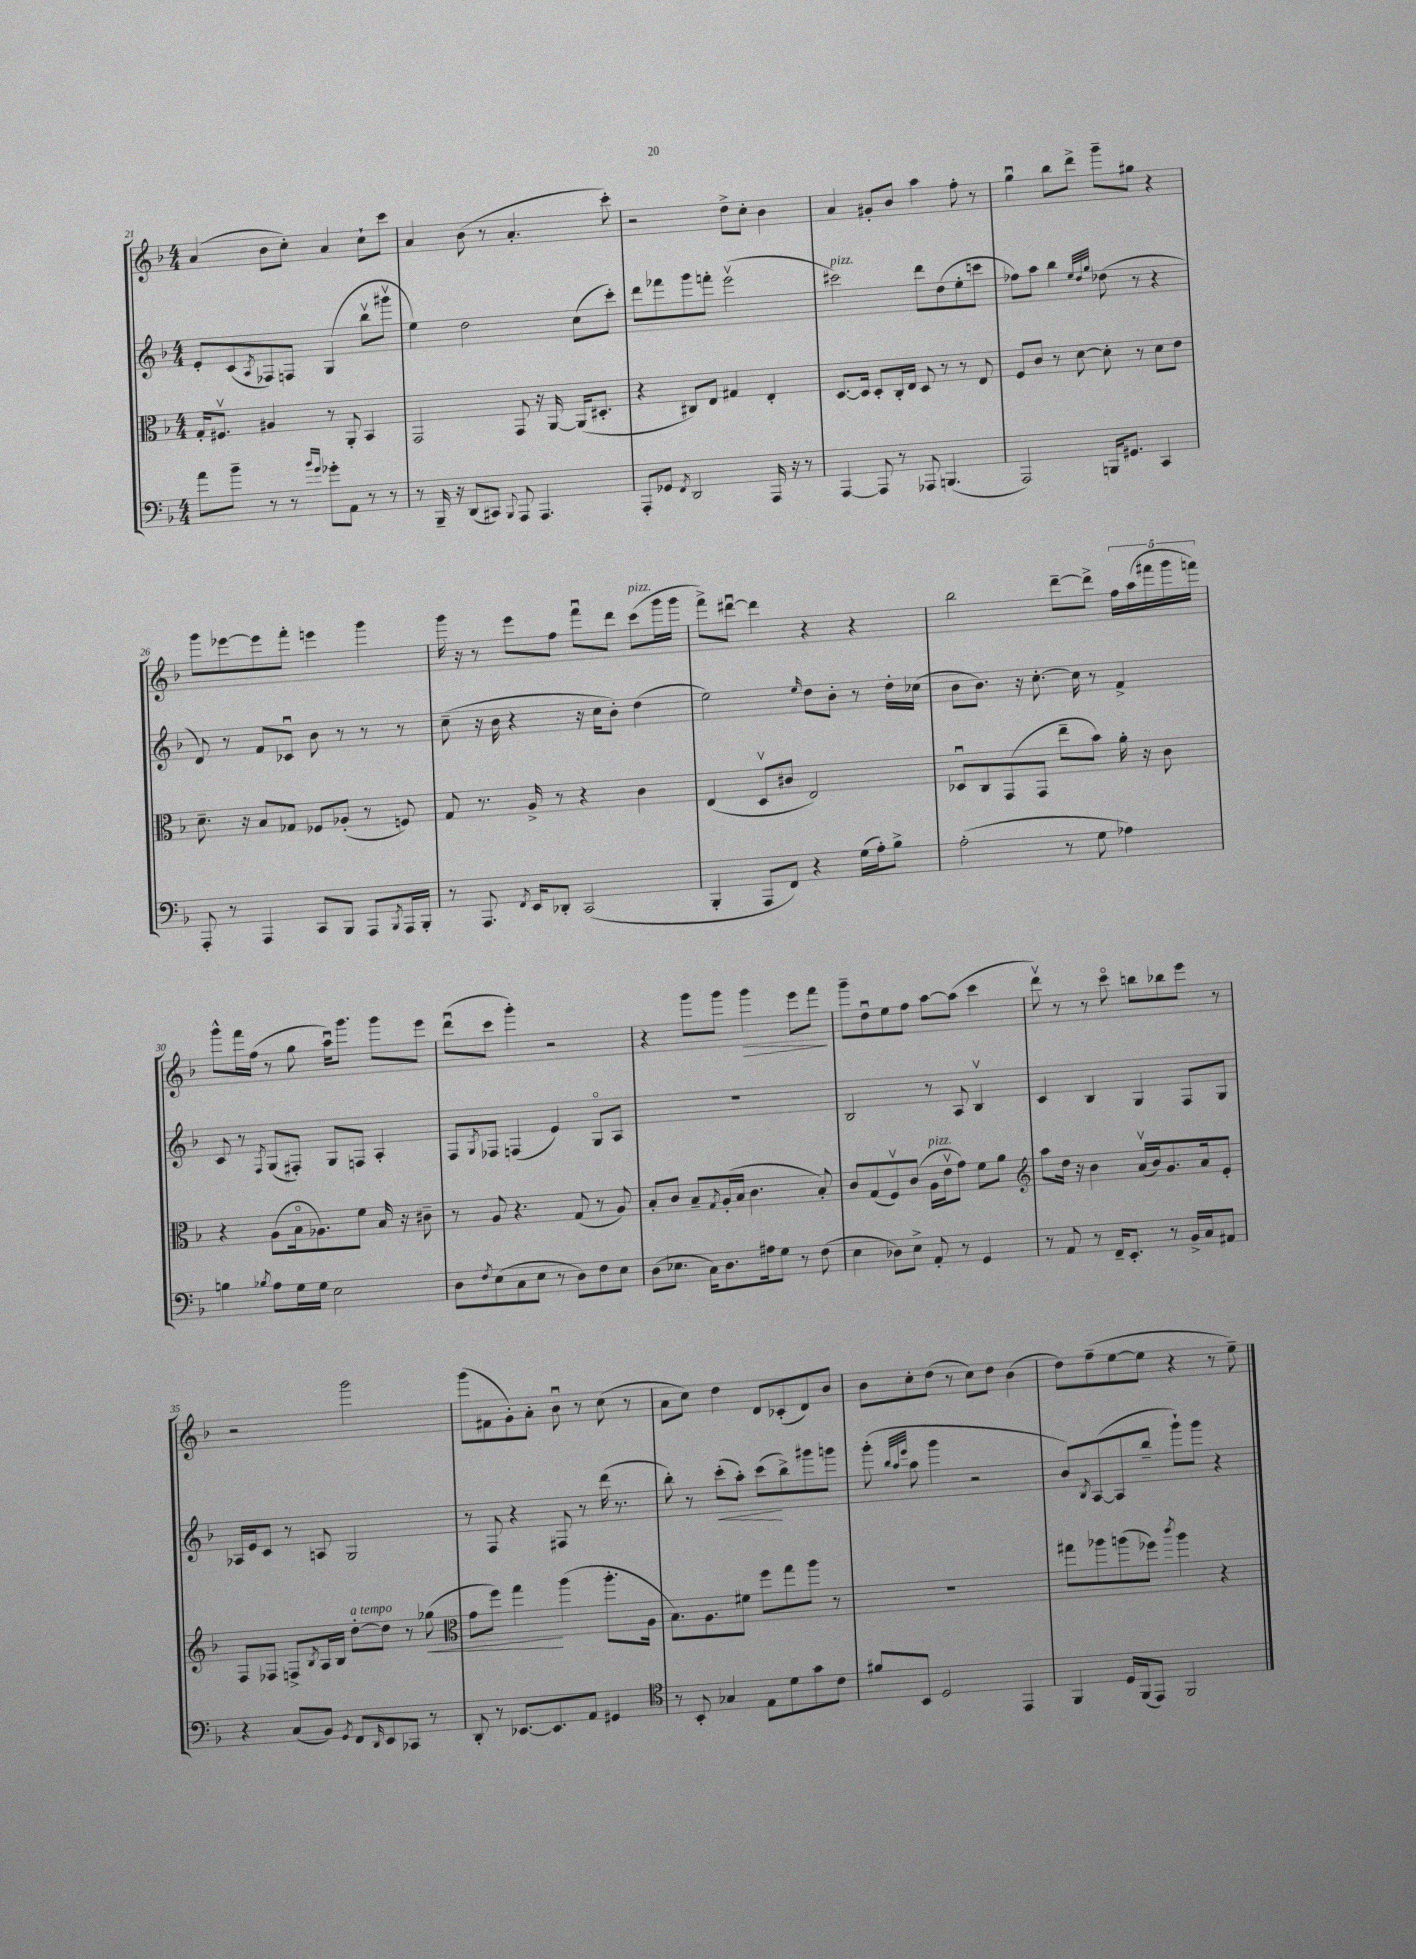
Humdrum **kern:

**kern	**kern	**kern	**kern
*staff4	*staff3	*staff2	*staff1
*clefF4	*clefC3	*clefG2	*clefG2
*k[b-]	*k[b-]	*k[b-]	*k[b-]
*M4/4	*M4/4	*M4/4	*M4/4
8a\L	16G'/LK	8e'/L	(4a/
.	8.F#v/J	.	.
8b-~\J	.	(8c/	.
.	.	8qA/	.
8r	4A#/	8F-/)	8b-\L
8r	.	8F/J	8cc'\J)
16qqb-/LL	.	.	.
16qqg/JJ	.	.	.
8g-'\L	8r	(4G/	4a/
8AA\J	8AA'/	.	.
8r	4BB-/	8bb-v\L	8cc`\L
8r	.	8ggg#v\J	8ccc\J
=	=	=	=
8r	2GG/	4ee\)	4a/
16BBB-~/	.	.	.
16r	.	.	.
(8DD/L	.	2dd\	(8b-\
8CC#/J)	.	.	8r
8qqBBB-/	.	.	.
8AAA/	8GG/	.	4.a'/
4.AAA/	16r	.	.
.	[16AA/	.	.
.	(16AA/]LK	(8cc\L	.
.	8.D#'/J	.	.
.	.	8ccc'\J)	8ccc'\)
=	=	=	=
8AAA'/L	4r	8ddd\L	2r
8GG-/J	.	8fff-\	.
8qFF/	.	.	.
2DD/	8C#/L)	8ggg\	.
.	8E/J	8fff'\J	.
.	4G#/	(2eeev\	8dd^\L
.	.	.	8cc'\J
16AAA/	4E'/	.	4b-\
16r	.	.	.
8r	.	.	.
=	=	=	=
[4AAA/	[8.D/L	2ccc#\)	4a/
.	16D/]Jk	.	.
8AAA/]	8D'/L	.	8g#'/L
8r	16C'/L	.	8b-/J
.	16E/JJ	.	.
8AAA-/	8D/	8ddd\L	4aa\
(4.BBB/	8r	(8dd\	.
.	8r	8ee'\	8ff'\
.	8E/	8ccc\J	8r
=	=	=	=
2AAA/)	8F/L	8ff-\L)	4ggu\
.	8c/J	8aa\J	.
.	8r	4bb-\	8bb-\L
.	[8d\	.	8ddd^\J
.	.	32qqee/LLL	.
.	.	32qqdd/	.
.	.	32qqgg/JJJ	.
16BBB/LK	8d'\]	(8dd-\	8ggg~\L
8.GG#/J	.	.	.
.	8r	8r	8gg#\J
4CC/	8d\L	4r	4r
.	8e\J	.	.
=	=	=	=
8AAA'/	8.d~\	8d/)	8ggg\L
8r	.	8r	[8eee-\
.	16r	.	.
4AAA/	8B-/L	8f/L	8eee-\]
.	8G-/J	8c-u/J	8fff'\J
8CC/L	8F-/L	8b-\	4eee\
8BBB-/J	(8A-'/J	8r	.
8AAA/L	8r	8r	4ggg\
8qBBB-/	.	.	.
16AAA/L	8F/)	8r	.
16BBB-'/JJ	.	.	.
=	=	=	=
8r	8G/	(8cc~\	16ggg\
.	.	.	16r
8.AAA/	8.r	16r	8r
.	.	16b-\	.
.	.	4r	8eee\L
8qFF/	.	.	.
16EE/LK	16A^/	.	.
8DD-'/J	8r	.	8ff\J
(2CC/	4r	16r	8fffu\L
.	.	16cc\LK	.
.	.	8b-'\J)	8ddd\J
.	4c\	(4dd\	(8ccc\L
.	.	.	16ggg\L
.	.	.	16ggg\JJ
=	=	=	=
4BBB-'/	(4E/	2ee\)	8fff^\L)
.	.	.	[8ddd#u\J
8AAA/L	8Dv/L	.	4ddd#\]
8FF/J)	8c#/J	.	.
.	.	16qqee/	.
4r	2E/)	8dd\L	4r
.	.	8b-'\J	.
(16G\LL	.	8r	4r
16A'\J)	.	.	.
8B-^\J	.	16dd'\LL	.
.	.	(16cc-\JJ	.
=	=	=	=
(2A'\	8D-u/L	8b-\L	2bb-\
.	8C/	8.b-\J)	.
.	(8GG/	.	.
.	.	16r	.
.	8GG/J	[8.cc'\	.
8r	8ee~\L	.	[8ddd~\L
.	.	16cc\]	.
8G\	8b-\J)	8r	8ddd^\]J
4A-\)	16a'\	4f^/	20ff\LL
.	.	.	(20aa\
.	16r	.	.
.	.	.	20fff#\
.	8c\	.	.
.	.	.	20ggg\
.	.	.	20fff\JJ)
=	=	=	=
4B\	4r	8c/	8ggg^^\L
.	.	8r	16fff\L
.	.	.	(16ff\JJ
8qB-/	.	8qF/	.
8A\L	(8A\L	(8G/L	8r
16G\L	16B-o\k	8F#'/J)	8gg\
16G\JJ	8.A-\)	.	.
2E\	.	8G/L	16aau\LK)
.	.	.	8.ggg\J
.	8f\J	8F/J	.
.	16B-/	4A'/	8ggg\L
.	16r	.	.
.	8c#~\	.	8eee\J
=	=	=	=
8D\L	8r	8F/L	(8dddu\L
8qF/	.	8qG/	.
(8E\	8A/	8F-/J	8ccc\J
8C\	4.r	(4F/	4ggg'\)
8E\J	.	.	.
8r	.	4e/)	2r
8D\L)	(8G/	.	.
8F\	8r	8Go/L	.
8E\J	8A/)	8A/J	.
=	=	=	=
(8D\L	8B-'/L	1r	4r
8.E-\J	8c/J	.	.
.	8B-~/L	.	8ggg\L
16C\LK)	.	.	.
.	8qG/	.	.
8.D\	(16A'/L	.	8ggg\J
.	16B-/JJ	.	.
.	4.c\	.	4ggg\
16A#\k	.	.	.
8G\J	.	.	.
8r	.	.	8eee\L
(8F\	8B-'/)	.	8fff\J
=	=	=	=
4E\	8c/L	2B-/	8ggg~\L
.	(8G/	.	8ddu\
8D-\L)	8Fv/)	.	8ee\
8E^\J	(8c/J	.	8ff\J
8AA'/	16A\LL	8r	[8aa\L
.	16ev\J	.	.
8r	8g\J)	8A/	(8aa\]J
4GG/	8f\L	4B-v/	4ccc\
.	8a\J	.	.
=	=	=	=
*	*clefG2	*	*
8r	8aa\L	4c/	8dddv\)
8AA/	16dd\Jk	.	8r
.	16r	.	.
8r	4b-\	4B-/	8r
16FF~/LK	.	.	8ccco\
8.EE'/J	.	.	.
.	(16av/LL	4G/	8bb\L
.	16b-/J)	.	.
8r	8.g/	.	8bb-\
16BB-^/LL	.	8F/L	8eee\J
16C/J	16a/k	.	.
8AA#/J	8e'/J	8G/J	8r
=	=	=	=
4r	8F/L	16A-/LL	2r
.	.	16e/J	.
.	8F-/J	8c/J	.
(8C/L	8F^/L	8r	.
.	8qB-/	.	.
8BB-/J)	16A/L	8A/	.
.	16B-/JJ	.	.
8qGG/	.	.	.
8FF/L	[8dd'\L	2G/	2ggg\
16qqDD/	.	.	.
8EE/	8dd\]J	.	.
8CC-/J	8r	.	.
8r	(8gg-\	.	.
=	=	=	=
*	*clefC3	*	*
8DD'/	8g\L	8r	(8ggg\L
8r	8ff\J)	8F/	8f#\
[8.EE-/L	4gg\	4r	8g'\)
.	.	.	8a'\J
8.EE-/]	.	.	.
.	(4aa\	8F#/	8b-u\
8AA/J	.	8r	8r
4GG#/	8.aa'\L	(16ddd\	(8cc\
.	.	8.r	.
.	.	.	8r
.	16A\Jk	.	.
=	=	=	=
*clefC4	*	*	*
8r	8.B-\L)	8bb-'\)	8a\L
8BB-'/	.	8r	8cc\J)
.	8.A\	.	.
4G-/	.	(8ccc'\L	4dd\
.	8f#\J	8aa'\J)	.
8E\L	8ff\L	(8ccc\L	8d/L
8d\	8gg\	8bb-^\)	(8c-'/
8g\	8aa\J	8ggg#\	8d/)
8c\J	8r	8ggg\J	8b-/J
=	=	=	=
8f#/L	1r	(8ggg'\	8b-\L
.	.	32qqbb-/LLL	.
.	.	32qqaa/	.
.	.	32qqeee/JJJ	.
8BB-/J	.	8aa\	8cc'\
2D/	.	4ggg\	(8dd\J
.	.	.	8r
.	.	2r	8cc\L)
.	.	.	8dd\J
4EE/	.	.	(4b-\
=	=	=	=
4FF/	8gg#\L	8b-/L)	8dd\L)
.	.	8qB-/	.
.	8aa-\	([8A/	(8ff~\
16D/LL	(8aa\	8A/]	[8ee\
(16FF/J	.	.	.
8EE/J)	8ff-\J)	8bb-~/J	8ee\]J
.	8qccc/	.	.
2FF/	4aa\	8ggg`\L)	4r
.	.	8ggg\J	.
.	4r	4r	8r
.	.	.	8ee~\)
==	==	==	==
*-	*-	*-	*-
